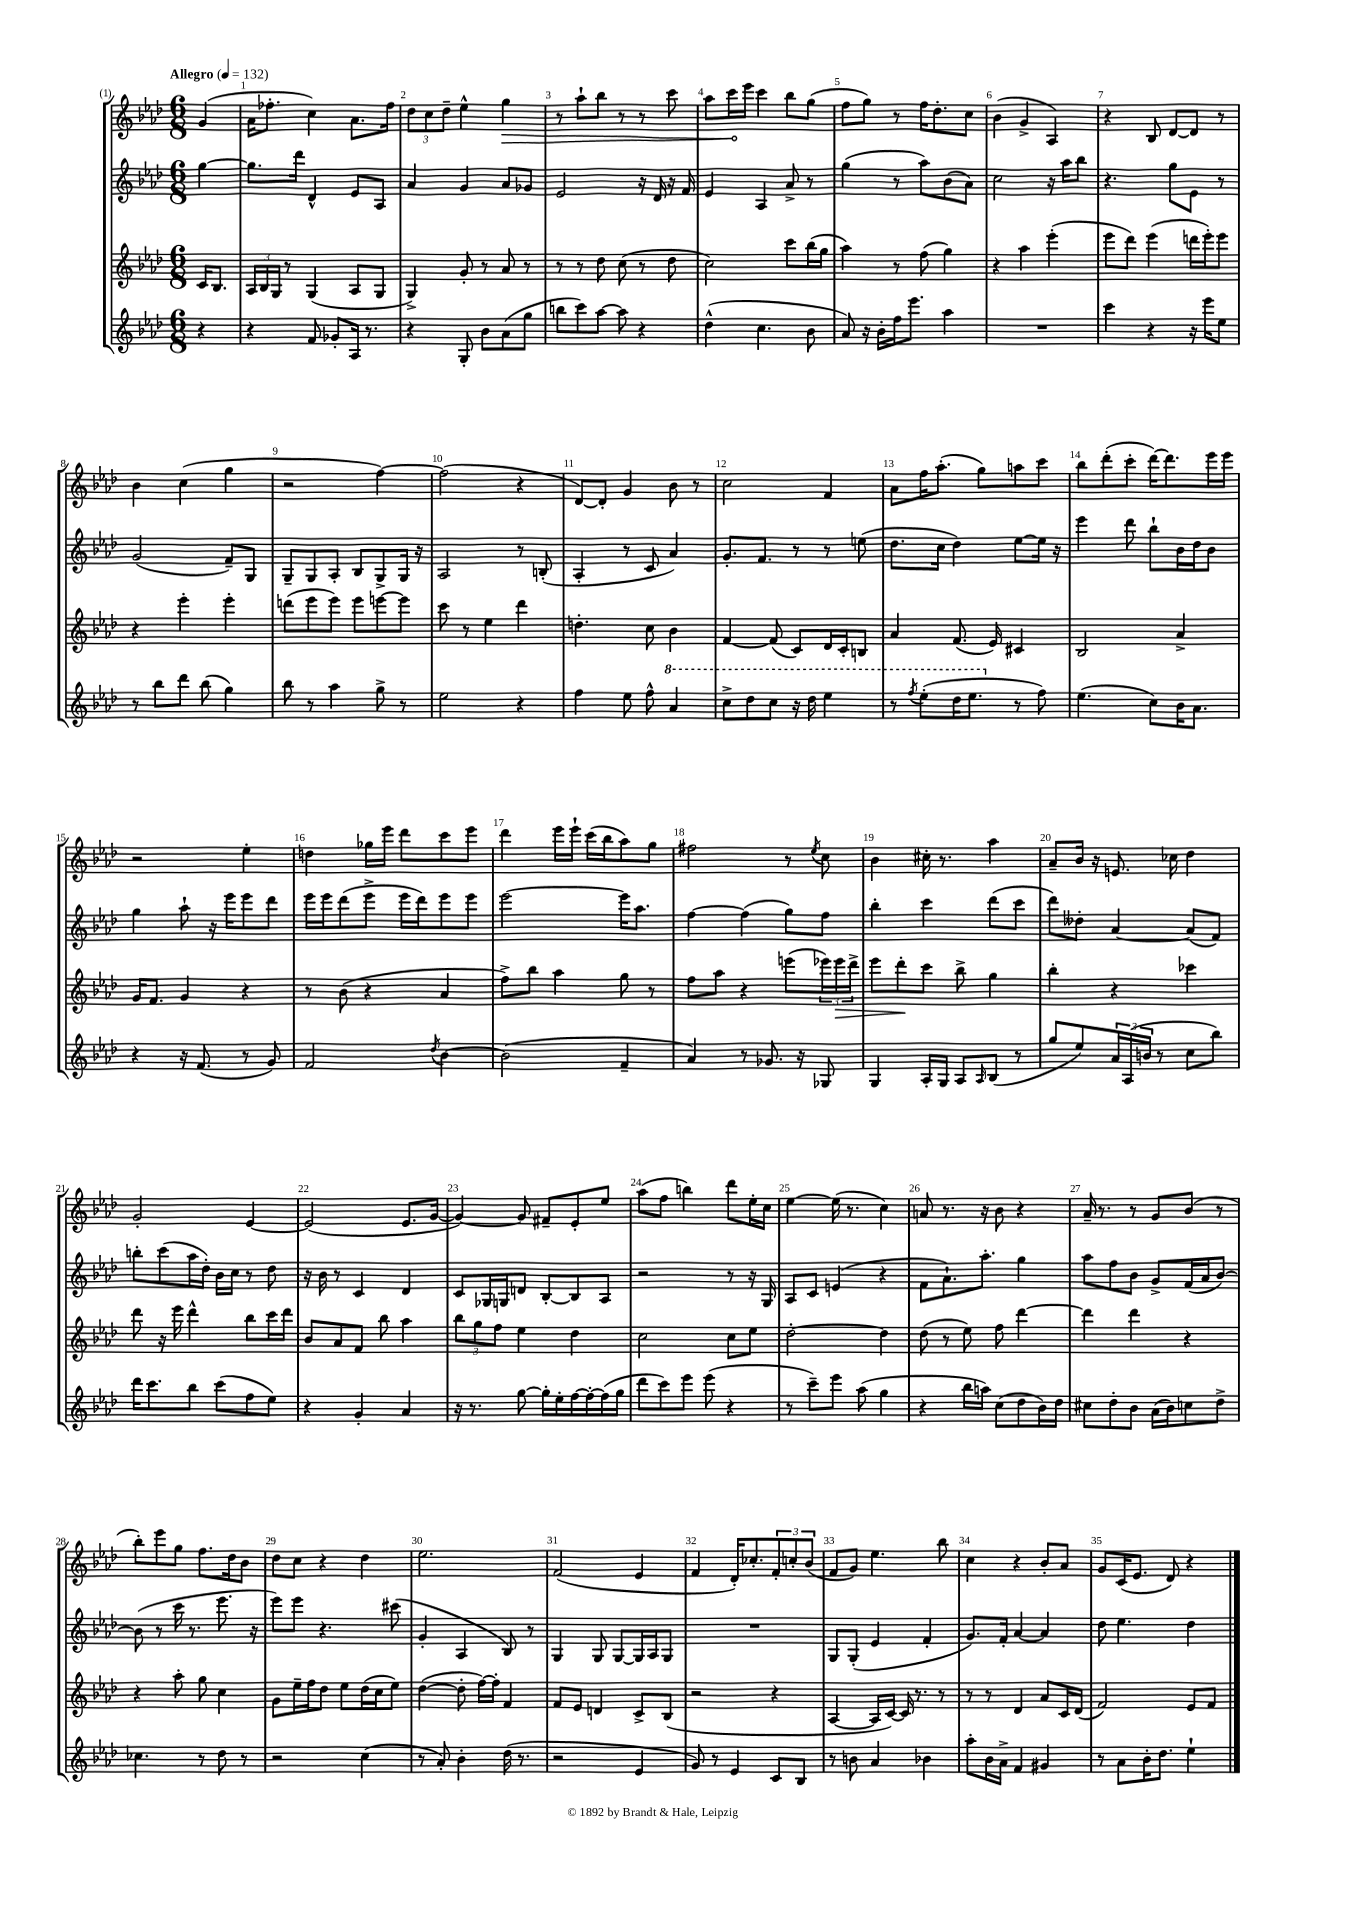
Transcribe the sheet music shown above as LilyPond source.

<<
\new StaffGroup <<
\new Staff = "s0" {
    \clef treble \key aes \major \numericTimeSignature \time 6/8 \partial 4 \tempo "Allegro" 4 = 132
    g'4( |
    aes'16 fes''8.-. c''4) aes'8. fes''16 |
    \tuplet 3/2 { des''8 c''8 des''8-- } ees''4-^ \once \override Hairpin.circled-tip = ##t g''4\> |
    r8 aes''8-! bes''8 r8 r8 c'''8 |
    aes''8 c'''16\! ees'''16 c'''4 bes''8 g''8( |
    f''8 g''8) r8 f''16 des''8.-. c''8 |
    bes'4( g'4-> aes4) |
    r4 bes8 des'8~ des'8 r8 |
    bes'4 c''4( g''4 |
    r2 f''4~) |
    f''2( r4 |
    des'8~) des'8-. g'4 bes'8 r8 |
    c''2 f'4 |
    aes'8 f''16 aes''8.-.( g''8) a''8 c'''8 |
    bes''8 des'''8-.( c'''8-. des'''16~) des'''8. ees'''16 ees'''16 |
    r2 ees''4-. |
    d''4 ges''16 ees'''16 des'''8 c'''8 ees'''8 |
    des'''4 ees'''16 ees'''16-! c'''16( bes''16 aes''8) g''8 |
    fis''2 r8 \acciaccatura { ees''8 } c''8 |
    bes'4 cis''16-. r8. aes''4 |
    aes'8-- bes'16 r16 e'8. ces''16 des''4 |
    g'2-. ees'4~ |
    ees'2( ees'8. g'16~ |
    g'4~) g'8 fis'8-- ees'8-. ees''8 |
    aes''8( f''8 b''4) des'''8 ees''16-. c''16 |
    ees''4~ ees''16( r8. c''4) |
    a'8 r8. r16 bes'8 r4 |
    aes'16-- r8. r8 g'8 bes'8( r8 |
    bes''8-.) ees'''8 g''8 f''8. des''16 bes'8 |
    des''8 c''8 r4 des''4 |
    ees''2. |
    f'2( ees'4 |
    f'4 des'16-.) ces''8.-. \tuplet 3/2 { f'8-. c''8-. bes'8( } |
    f'8 g'8) ees''4. bes''8 |
    c''4 r4 bes'8-. aes'8 |
    g'8 c'16( ees'8. des'8) r4 \bar "|." |
}
\new Staff = "s1" {
    \clef treble \key aes \major \numericTimeSignature \time 6/8 \partial 4
    g''4~ |
    g''8. des'''16 des'4-^ ees'8 aes8 |
    aes'4 g'4 aes'8 ges'8 |
    ees'2 r16 des'16 r16 f'16 |
    ees'4 aes4 aes'8-> r8 |
    g''4( r8 aes''8) bes'8( aes'8) |
    c''2 r16 aes''16 bes''8 |
    r4. g''8 ees'8 r8 |
    g'2( f'8--) g8 |
    g8-- g8 aes8-. bes8 g8-> g16 r16 |
    aes2 r8 b8-.( |
    aes4-. r8 c'8 aes'4) |
    g'8.-. f'8. r8 r8 e''8( |
    des''8. c''16 des''4) ees''8~ ees''16 r16 |
    ees'''4 des'''8 bes''8-! bes'16 des''16 bes'8 |
    g''4 aes''8-! r16 ees'''16 ees'''8 des'''8 |
    ees'''16 ees'''16 des'''8( ees'''8-> ees'''16 des'''16) ees'''8 ees'''8 |
    ees'''2~ ees'''16 aes''8. |
    f''4~ f''4( g''8) f''8 |
    bes''4-. c'''4 des'''8( c'''8 |
    des'''8) deses''8-. aes'4~ aes'8( f'8) |
    b''8-. c'''8( aes''16 des''16-.) bes'16 c''16 r8 des''8 |
    r16 bes'16 r8 c'4 des'4 |
    c'8 ges16 g16 d'8 bes8~-. bes8 aes8 |
    r2 r8 r16 g16 |
    aes8 c'8 e'4( r4 |
    f'8 aes'8.-!) aes''8.-. g''4 |
    aes''8 f''8 bes'8 g'8-> f'16( aes'16 bes'8~) |
    bes'8( r8 c'''16 r8. ees'''8. r16 |
    ees'''8) ees'''8 r4. cis'''8( |
    g'4-. aes4 bes8) r8 |
    g4 g8 g8~ g16 aes16 g8 |
    R2. |
    g8 g8-.( ees'4 f'4-. |
    g'8.) f'16-. aes'4~ aes'4 |
    des''8 ees''4. des''4 \bar "|." |
}
\new Staff = "s2" {
    \clef treble \key aes \major \numericTimeSignature \time 6/8 \partial 4
    c'16 bes8. |
    \tuplet 3/2 { aes16 bes16 g16 } r8 g4( aes8 g8 |
    g4->) g'8-. r8 aes'8 r8 |
    r8 r8 des''8 c''8( r8 des''8 |
    c''2) c'''8 bes''16( g''16 |
    aes''4) r8 f''8( g''4) |
    r4 aes''4 ees'''4-.( |
    ees'''8 des'''8) ees'''4( d'''16 ees'''16-.) ees'''8 |
    r4 ees'''4-. ees'''4-. |
    d'''8( ees'''8 ees'''8) ees'''8 e'''8~ e'''8 |
    c'''8 r8 ees''4 des'''4 |
    d''4.-. c''8 bes'4 |
    f'4~ f'8( c'8) des'16 c'16-. b8 |
    aes'4 f'8.( ees'16) cis'4 |
    bes2 aes'4-> |
    g'16 f'8. g'4 r4 |
    r8 bes'8( r4 aes'4 |
    f''8->) bes''8 aes''4 g''8 r8 |
    f''8 aes''8 r4 e'''8( \tuplet 3/2 { ees'''16) ees'''16\> des'''16-> } |
    ees'''8 des'''8-.\! c'''8 bes''8-> g''4 |
    bes''4-. r4 ces'''4 |
    des'''8 r16 ees'''16 des'''4-^ bes''8 c'''16 des'''16 |
    bes'8 aes'8 f'8 bes''8 aes''4 |
    \tuplet 3/2 { bes''8 g''8 f''8 } ees''4 des''4 |
    c''2 c''8 ees''8 |
    des''2~-. des''4 |
    des''8( r8 ees''8) f''8 des'''4~ |
    des'''4 des'''4 r4 |
    r4 aes''8-. g''8 c''4 |
    g'8 ees''16-- f''16 des''8 ees''8 des''16( c''16 ees''8) |
    des''4~( des''8-. f''16~) f''16-. f'4 |
    f'8 ees'8 d'4 c'8-> bes8( |
    r2 r4 |
    aes4~ aes16 c'16~) c'16 r8. r8 |
    r8 r8 des'4 aes'8 c'16 des'16( |
    f'2) ees'8 f'8 \bar "|." |
}
\new Staff = "s3" {
    \clef treble \key aes \major \numericTimeSignature \time 6/8 \partial 4
    r4 |
    r4 f'8 ges'8-. aes16 r8. |
    r4 g8-. bes'8 aes'8( g''8 |
    b''8 c'''8) aes''8~ aes''8 r4 |
    des''4-^( c''4. bes'8 |
    aes'8) r16 bes'16-. f''16 ees'''8. aes''4 |
    R2. |
    c'''4 r4 r16 ees'''16 ees''8 |
    r8 bes''8 des'''8 bes''8( g''4) |
    bes''8 r8 aes''4 g''8-> r8 |
    ees''2 r4 |
    f''4 ees''8 f''8-^ \ottava #1 aes''4 |
    c'''8-> des'''8 c'''8 r16 des'''16 ees'''4 |
    r8 \acciaccatura { f'''8 } ees'''8-.( des'''16 ees'''8. \ottava #0 r8 f''8) |
    ees''4.( c''8) bes'16 aes'8. |
    r4 r16 f'8.( r8 g'8) |
    f'2 \acciaccatura { des''8 } bes'4~ |
    bes'2( f'4-- |
    aes'4) r8 ges'8. r16 ges8 |
    g4 aes16-. g16 aes8 \grace { aes16 } bes8( r8 |
    g''8 ees''8) \tuplet 3/2 { aes'16 aes16( b'16 } r8 c''8 bes''8) |
    des'''16 c'''8. bes''8 c'''8( f''8 ees''8) |
    r4 g'4-. aes'4 |
    r16 r8. g''8~ g''16-. ees''16-. f''16~ f''16~-. f''16( g''16 |
    des'''8 c'''8) ees'''8 ees'''8( r4 |
    r8 c'''8--) ees'''8 aes''8( g''4 |
    r4 bes''16 a''16) c''8( des''8 bes'16) des''16 |
    cis''8 des''8-. bes'8 aes'16( bes'16) c''8 des''8-> |
    ces''4. r8 des''8 r8 |
    r2 c''4( |
    r8 aes'8-.) bes'4-. des''16( r8. |
    r2 ees'4 |
    g'8) r8 ees'4 c'8 bes8 |
    r8 b'8 aes'4 bes'4 |
    aes''8-. bes'16 aes'16-> f'4 gis'4 |
    r8 aes'8 bes'16-. des''8. ees''4-! \bar "|." |
}
>>
>>
\layout { \context { \Score \override BarNumber.break-visibility = ##(#f #t #t) barNumberVisibility = #all-bar-numbers-visible } }
